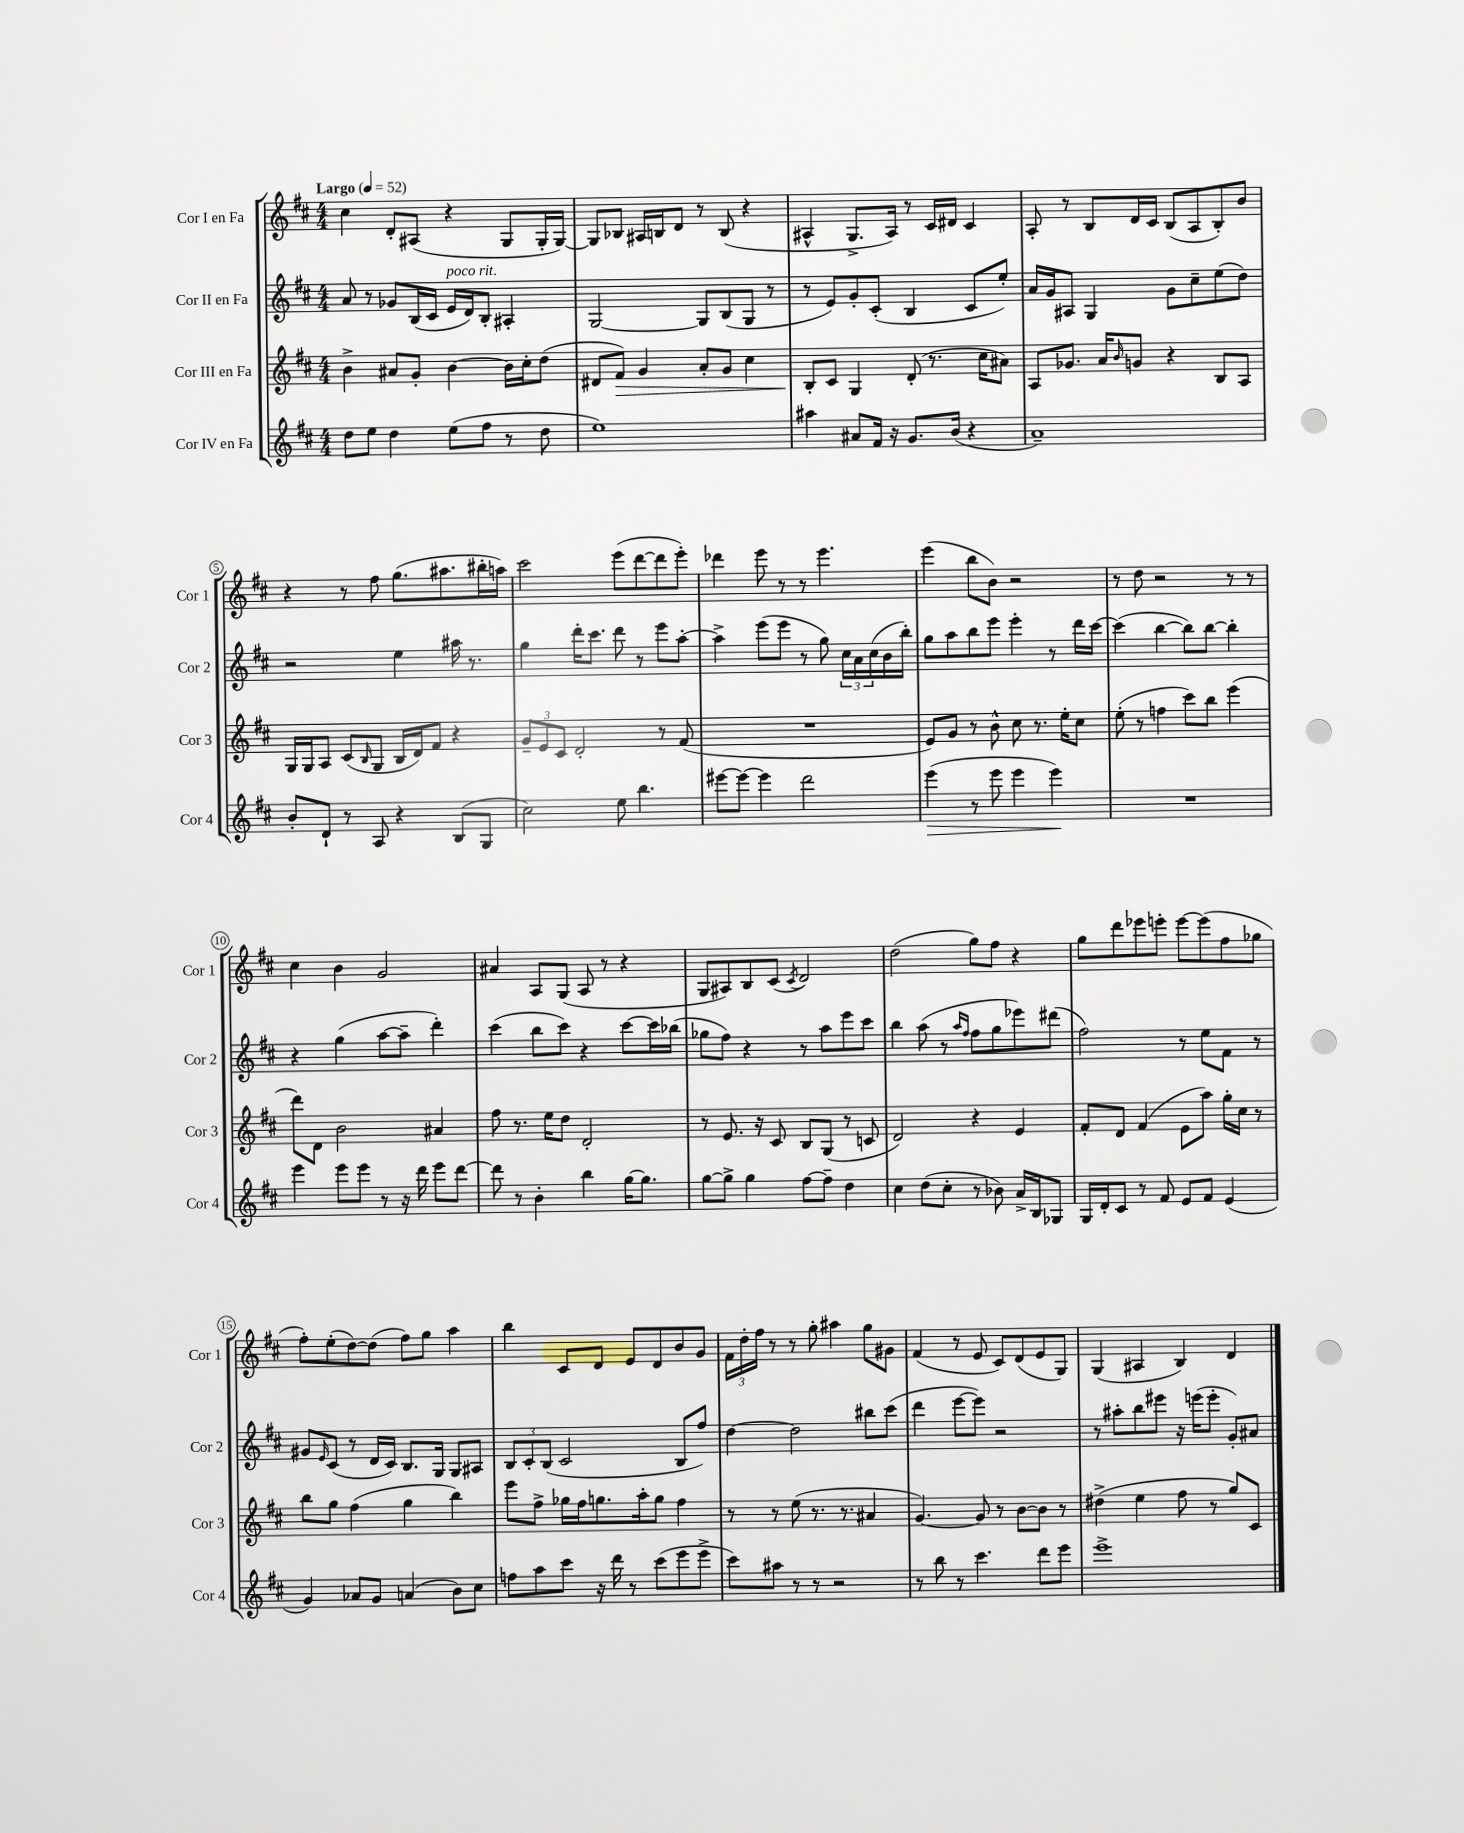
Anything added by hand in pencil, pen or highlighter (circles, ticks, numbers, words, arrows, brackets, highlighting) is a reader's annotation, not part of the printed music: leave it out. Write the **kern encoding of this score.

**kern	**dynam	**kern	**dynam	**kern	**kern
*part4	*part4	*part3	*part3	*part2	*part1
*staff4	*staff4	*staff3	*staff3	*staff2	*staff1
*I"Cor IV en Fa	*	*I"Cor III en Fa	*	*I"Cor II en Fa	*I"Cor I en Fa
*I'Cor 4	*	*I'Cor 3	*	*I'Cor 2	*I'Cor 1
*clefG2	*	*clefG2	*	*clefG2	*clefG2
*k[f#c#]	*	*k[f#c#]	*	*k[f#c#]	*k[f#c#]
*M4/4	*	*M4/4	*	*M4/4	*M4/4
*MM52	*	*MM52	*	*MM52	*MM52
=1	=1	=1	=1	=1	=1
!	!	!	!	!	!LO:TX:a:B:t=Largo
8dd\L	.	4b^\	.	8a/	4cc#\
8ee\J	.	.	.	8r	.
4dd\	.	8a#X/L	.	8g-X/L	8d'/L
.	.	8g'/J	.	(16B/L	(8A#X/J
.	.	.	.	16c#/JJ	.
!	!	!	!	!LO:TX:a:i:t=poco rit.	!
(8ee\L	.	[4b\	.	16e/LL	4r
.	.	.	.	16d/J)	.
8ff#\J	.	.	.	8B'/J	.
8r	.	16b\LL]	.	4A#X'/	8G/L
.	.	16cc#'\J	.	.	.
8dd\	.	(8dd\J	.	.	16G'/L
.	.	.	.	.	[16G/JJ)
=2	=2	=2	=2	=2	=2
1ee)	.	8d#X/L	.	[2G/	8G/L]
!	!	!	!LO:HP:b	!	!
.	.	8f#/J)	>	.	8B-X/J
.	.	4g/	.	.	16A#X/LL
.	.	.	.	.	16Bn/J
.	.	.	.	.	8d/J
.	.	8a'/L	.	8G/L]	8r
.	.	8g/J	.	(8B/	(8B/
.	.	4cc#\	.	8G/J	4r
.	.	.	.	8r	.
=3	=3	=3	=3	=3	=3
4aa#X\	.	8B'/L	.	8r	4A#X^^/
.	.	8c#/J	]	8e/L)	.
8a#X/L	.	4G/	.	8g'/	8.G^/L
16f#/Jk	.	.	.	(8c#'/J	.
16r	.	.	.	.	16A#/Jk)
8.g/L	.	(8d'/	.	4B/	8r
.	.	8.r	.	.	16c#/LL
(16b/Jk	.	.	.	.	16d#X/JJ
4r	.	.	.	8c#/L	4c#/
.	.	16cc#\KL	.	.	.
.	.	8a#X\J)	.	8ee'/J)	.
=4	=4	=4	=4	=4	=4
1a~)	.	8A/L	.	16a/LL	8A'/
.	.	.	.	16g/J	.
.	.	8.g-X/J	.	8A#X/J	8r
.	.	.	.	4G/	8B/L
.	.	16a/KL	.	.	.
.	.	16qqb/	.	.	.
.	.	8gn/J	.	.	16d/L
.	.	.	.	.	16c#/JJ
.	.	4r	.	8g\L	(8B/L
.	.	.	.	8cc#~\	8A/
.	.	8B/L	.	(8ee\	8B'/)
.	.	8A/J	.	8dd\J)	8b/J
!!LO:LB:g=z
=5	=5	=5	=5	=5	=5
8b'/L	.	16G/LL	.	2r	4r
.	.	16G/J	.	.	.
8d`/J	.	8A/J	.	.	.
8r	.	(8c#/L	.	.	8r
.	.	16qqB/	.	.	.
8A/	.	8G/J	.	.	8ff#\
4r	.	16B/LL	.	4ee\	(8.gg\L
.	.	16d/J)	.	.	.
.	.	8f#/J	.	.	.
.	.	.	.	.	8.aa#X\
(8B/L	.	4r	.	16aa#X\	.
.	.	.	.	8.r	.
8G/J	.	.	.	.	16bb#X'\L
.	.	.	.	.	16aan\JJ)
=6	=6	=6	=6	=6	=6
2cc#\)	.	12g~/L	.	4gg\	2ccc#\
.	.	12e/	.	.	.
.	.	12c#/J	.	.	.
.	.	2d'/	.	16ddd'\KL	.
.	.	.	.	8.ccc#\J	.
8ee\	.	.	.	8ddd\	(8eee\L
4.bb\	.	.	.	8r	[8ddd\
.	.	8r	.	8eee\L	8ddd\]
.	.	(8f#/	.	[8aa'\J	8eee'\J)
=7	=7	=7	=7	=7	=7
[8eee#X\L	.	1r	.	4aa^\]	4ddd-X\
8eee#\J_	.	.	.	.	.
4eee#\]	.	.	.	(8eee\L	8eee\
.	.	.	.	8eee\J	8r
2ddd\	.	.	.	8r	8r
.	.	.	.	8gg\)	4.eee\
.	.	.	.	24cc#\LL	.
.	.	.	.	24a\	.
.	.	.	.	(24cc#\	.
.	.	.	.	16b\	.
.	.	.	.	16bb'\JJ)	.
=8	=8	=8	=8	=8	=8
!	!LO:HP:b	!	!	!	!
(4eee\	>	8e/L)	.	8gg\L	(4eee\
.	.	8g/J	.	8aa\	.
8r	.	8r	.	8bb\	8bb\L
8eee\	.	8b^^\	.	8eee\J	8b\J)
4eee\	.	8cc#\	.	4eee'\	2r
.	.	8.r	.	.	.
4eee\)	.	.	.	8r	.
.	.	16ee'\KL	.	.	.
.	.	8cc#\J	.	16ddd\LL	.
.	.	.	.	[16ccc#\JJ	.
.	]	.	.	.	.
=9	=9	=9	=9	=9	=9
1r	.	(8ee'\	.	(4ccc#\]	8r
.	.	8r	.	.	8dd\
.	.	4ffn\	.	[4bb\	2r
.	.	8ccc#\L)	.	8bb\L])	.
.	.	8bb\J	.	[8bb\J	.
.	.	(4eee\	.	4bb'\]	8r
.	.	.	.	.	8r
!!LO:LB:g=z
=10	=10	=10	=10	=10	=10
4eee\	.	8ddd\L)	.	4r	4cc#\
.	.	8d\J	.	.	.
8eee\L	.	2b\	.	(4gg\	4b\
8eee\J	.	.	.	.	.
8r	.	.	.	[8aa\L	2g/
16r	.	.	.	8aa~\J]	.
16ddd\	.	.	.	.	.
8eee\L	.	4a#X/	.	4ddd'\)	.
[8ddd\J	.	.	.	.	.
=11	=11	=11	=11	=11	=11
8ddd\]	.	8ff#\	.	(4ccc#\	4a#X/
8r	.	8.r	.	.	.
4b'\	.	.	.	8bb\L	8A/L
.	.	16ee\KL	.	.	.
.	.	8dd\J	.	8ccc#\J)	(8G/J
4bb\	.	2d'/	.	4r	8A/
.	.	.	.	.	8r
[16gg\KL	.	.	.	[8ccc#\L	4r
8.gg\J]	.	.	.	.	.
.	.	.	.	16ccc#\L]	.
.	.	.	.	(16bb-X\JJ	.
=12	=12	=12	=12	=12	=12
[8gg\L	.	8r	.	8gg-X\L	8G/L
8gg^\J]	.	8.e/	.	8ff#\J)	8A#X/)
4gg\	.	.	.	4r	8B/
.	.	16r	.	.	.
.	.	8c#/	.	.	(8c#/J
.	.	.	.	.	8qc#/
[8ff#\L	.	8B/L	.	8r	2d/)
8ff#~\J]	.	(8G/J	.	8aa\L	.
4dd\	.	8r	.	8eee\	.
.	.	8cn/	.	8ccc#\J	.
=13	=13	=13	=13	=13	=13
4cc#\	.	2d/)	.	4bb\	(2dd\
(8dd\L	.	.	.	(8aa\	.
8cc#'\J	.	.	.	8r	.
.	.	.	.	16qqaa/LL	.
.	.	.	.	16qqff#/JJ	.
8r	.	4r	.	8ff#\L	8gg\L)
8b-X\)	.	.	.	8gg\	8ff#\J
16a^/LL	.	4e/	.	8eee-X\)	4r
16B/J	.	.	.	.	.
8G-X/J	.	.	.	(8ddd#X\J	.
=14	=14	=14	=14	=14	=14
16G/LL	.	8f#'/L	.	2ff#\)	8gg\L
16d'/J	.	.	.	.	.
8c#/J	.	8d/J	.	.	8ddd\
8r	.	(4f#/	.	.	8eee-X\
8f#/	.	.	.	.	8eeen'\J
8e/L	.	8e\L	.	8r	[8eee\L
8f#/J	.	8aa\J)	.	8ee\L	(8eee\]
(4e/	.	16gg'\LL	.	8f#\J	8ff#\
.	.	16cc#\JJ	.	.	.
.	.	8r	.	8r	8gg-X\J
!!LO:LB:g=z
=15	=15	=15	=15	=15	=15
4g/)	.	8bb\L	.	8g#X/L	8ff#'\L)
.	.	.	.	16qqe/	.
.	.	8gg\J	.	(8c#/J	(8ee'\
8a-X/L	.	(4ff#\	.	8r	[8dd\)
8g/J	.	.	.	16d/LL	(8dd\J]
.	.	.	.	16c#/JJ)	.
(4an/	.	4gg\	.	8.B/L	8ff#\L)
.	.	.	.	.	8gg\J
.	.	.	.	16G/Jk	.
8b\L)	.	4bb\)	.	8G/L	4aa\
8cc#\J	.	.	.	8A#X/J	.
=16	=16	=16	=16	=16	=16
8ffn\L	.	8eee\L	.	12B/L	4bb\
.	.	.	.	12c#'/	.
8aa\	.	8ff#^\J	.	.	.
.	.	.	.	(12B/J	.
8ccc#\J	.	16gg-X\LL	.	2c#/	8c#/L
.	.	16ff#\J	.	.	.
16r	.	8.ggn\	.	.	8d/J
16ddd\	.	.	.	.	.
8r	.	.	.	.	8e/L
.	.	16aa'\k	.	.	.
(8ccc#\L	.	8gg\J	.	.	8d/
8eee\	.	4ff#\	.	8B/L	8b/
8eee^\J	.	.	.	8ff#/J)	8g/J
=17	=17	=17	=17	=17	=17
8ccc#\L)	.	8r	.	[4dd\	24f#\LL
.	.	.	.	.	24dd'\
.	.	.	.	.	24ff#\JJ
8aa#X\J	.	8r	.	.	8r
8r	.	(8ee\	.	2dd\]	8r
8r	.	8.r	.	.	8gg'\
2r	.	.	.	.	4aa#X\
.	.	8.r	.	.	.
.	.	4a#X/	.	8bb#X\L	8gg\L
.	.	.	.	(8ccc#\J	8g#X\J
=18	=18	=18	=18	=18	=18
8r	.	[4.g/)	.	4ddd\	(4f#/
8bb\	.	.	.	.	.
8r	.	.	.	[8eee\L	8r
4.ccc#\	.	8g/]	.	8eee\J])	8e/
.	.	8r	.	2r	8c#/L)
.	.	[8b\L	.	.	(8d/
8ddd\L	.	8b\J]	.	.	8e/
8eee\J	.	8r	.	.	8G/J)
=19	=19	=19	=19	=19	=19
1eee^	.	(4dd#X^\	.	8r	(4G/
.	.	.	.	8aa#X'\L	.
.	.	4ee\	.	8bb\	4A#X/
.	.	.	.	8eee#X\J	.
.	.	8ff#\	.	16r	4B/)
.	.	.	.	(16eeen\KL	.
.	.	8r	.	8eee'\J	.
.	.	8gg/L)	.	8g'/L)	4d/
.	.	8c#/J	.	8a#X/J	.
==	==	==	==	==	==
*-	*-	*-	*-	*-	*-
